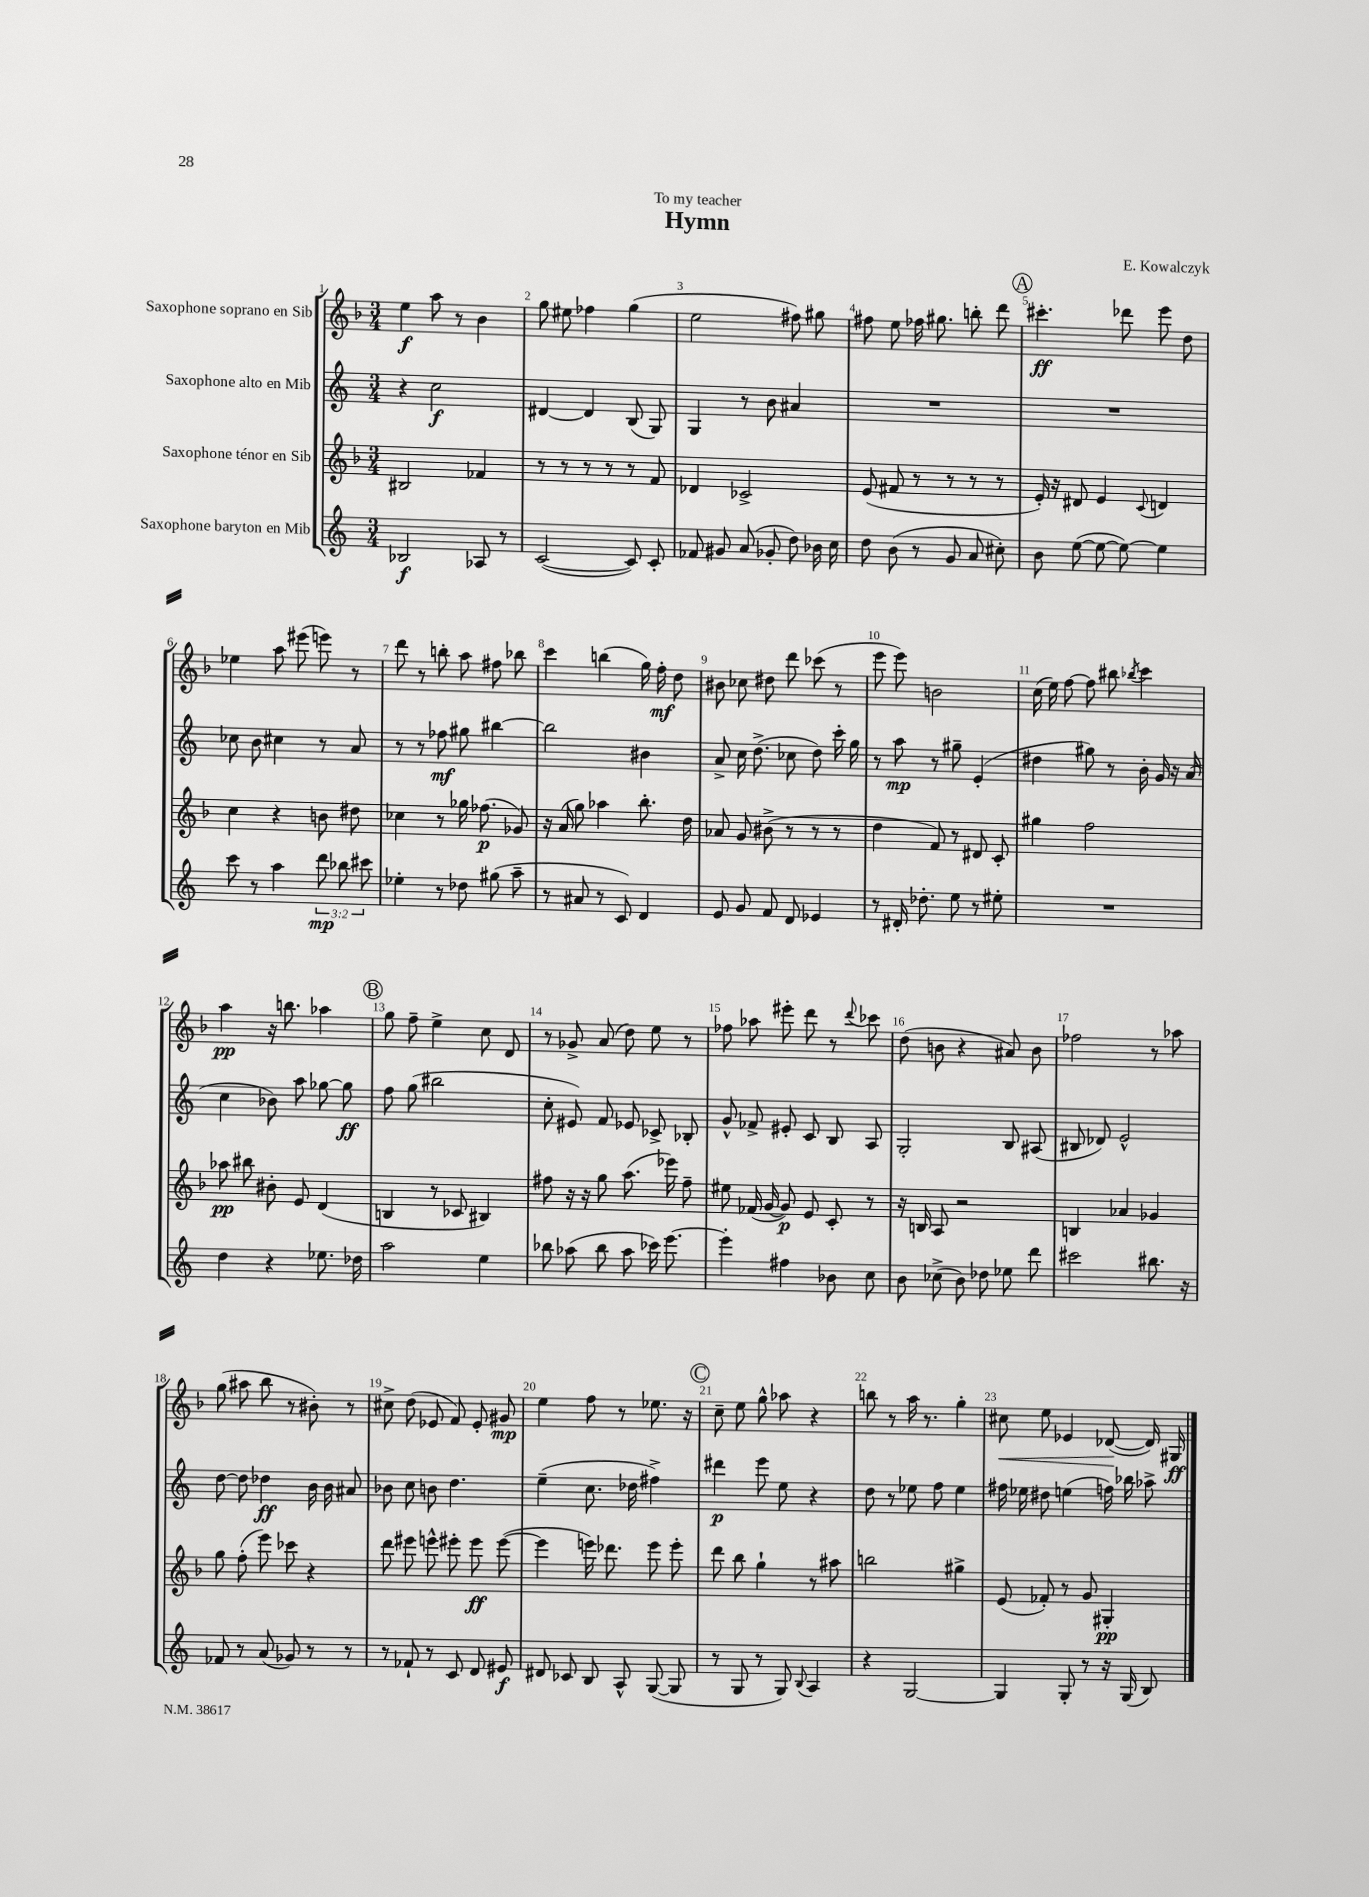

**kern	**kern	**kern	**kern
*staff4	*staff3	*staff2	*staff1
*clefG2	*clefG2	*clefG2	*clefG2
*k[]	*k[b-]	*k[]	*k[b-]
*M3/4	*M3/4	*M3/4	*M3/4
2B-	2B#	4r	4ee
.	.	2cc	8aa
.	.	.	8r
8A-	4f-	.	4b-
8r	.	.	.
=	=	=	=
([2c	8r	[4d#	8gg
.	8r	.	8ee#
.	8r	4d#]	4ff-
.	8r	.	.
8c])	8r	(8B	(4gg
8c'	8f	8G)	.
=	=	=	=
8f-	4d-	4G	2ee
8g#	.	.	.
(8a	2c-^	8r	.
8g-'	.	8b	.
8dd)	.	4a#	8ff#)
16b-	.	.	8gg#
16cc	.	.	.
=	=	=	=
8dd	(8e	2.r	8ff#
(8b	8f#	.	8ee
8r	8r	.	16ff-
.	.	.	8.gg#
8g	8r	.	.
8a	8r	.	8bb'
8cc#')	8r	.	8ddd
=	=	=	=
8b	16e')	2.r	4.ccc#'
.	16r	.	.
([8ee	8d#	.	.
8ee_	4e	.	.
8ee_)	.	.	8ddd-
.	8qqc	.	.
4ee]	4d	.	8eee
.	.	.	8dd
=	=	=	=
8ccc	4cc	8cc-	4ee-
8r	.	8b	.
4aa	4r	4cc#	8aa
.	.	.	(8eee#
12ddd	8b	8r	8eee)
12bb-	.	.	.
.	8dd#	8a	8r
12ccc#	.	.	.
=	=	=	=
4ee-'	4cc-	8r	8ddd
.	.	8r	8r
8r	8r	8ff-	8bb'
8dd-	16gg-	8gg#	8aa
.	(8.ff-	.	.
(8gg#	.	[4bb#	8ff#
8aa~	8g-)	.	8bb-
=	=	=	=
8r	16r	2bb#]	4ccc
.	(16a	.	.
8a#	8gg)	.	.
8r	4aa-	.	(4bb
8c)	.	.	.
4d	8.bb-'	4b#	16gg)
.	.	.	16ff'
.	.	.	8dd
.	16dd	.	.
=	=	=	=
8e	8a-	8a^	8b#
8g	8g	16cc	8cc-
.	.	(8.dd^	.
8f	(8b#^	.	8dd#
8d	8r	8cc-	8ddd
4e-	8r	8dd)	(8ccc-
.	8r	16ccc'	8r
.	.	16gg	.
=	=	=	=
8r	4dd	8r	8eee
16d#'	.	8aa	8eee)
8.dd-'	.	.	.
.	8f)	8r	2b
8ee	8r	8gg#~	.
8r	8d#	(4e'	.
8ee#'	8c'	.	.
=	=	=	=
2.r	4gg#	4dd#	(16cc
.	.	.	16ee)
.	.	.	[8ff
.	2ff	8gg#)	8ff]
.	.	8r	8bb#
.	.	.	8qbb-
.	.	16b'	4ccc
.	.	16g	.
.	.	16r	.
.	.	(16a	.
=	=	=	=
4dd	8aa-	4cc	4aa
.	8bb#	.	.
4r	8b#'	8b-)	16r
.	.	.	8.bb
.	8e	8aa	.
8.ee-	(4d	[8gg-	4aa-
.	.	8gg-]	.
16dd-	.	.	.
=	=	=	=
2aa	4B	8ff	8gg
.	.	(8gg	8ff~
.	8r	2bb#	4ee^
.	8c-	.	.
4ee	4B#)	.	8cc
.	.	.	8d
=	=	=	=
8bb-	8ff#	8cc'	8r
(8aa-	16r	8e#)	8g-^
.	16r	.	.
8bb-	8gg	8f	(8a
8aa-	(8.aa	8e-	8dd)
16ccc-)	.	8c-^	8ee
[8.eee	16eee-)	.	.
.	8ff#~	8B-'	8r
=	=	=	=
4eee']	8ee#	8g^^	8ff-
.	(16f-	8f-^	8aa-
.	[16g	.	.
4ff#	8g])	8e#'	8eee#'
.	8e	8c	8ddd
8b-	8c'	8B	8r
.	.	.	8qqddd
8cc	8r	8A	8ccc-
=	=	=	=
8b	16r	2G'	(8dd
.	16B	.	.
(8cc-^	8A	.	8b
8b)	2r	.	4r
8dd-	.	.	.
8ee-	.	8B	8a#)
8ddd	.	(8A#	8b
=	=	=	=
2ccc#	4B	8B#	2ff-
.	.	8d-)	.
.	4a-	2e^^	.
8.bb#	4g-	.	8r
.	.	.	8aa-
16r	.	.	.
=	=	=	=
8f-	8gg	[8dd	(8gg
8r	(8ff'	8dd]	8aa#
(8a	8eee)	4dd-	8bb-
8g-)	8ccc-	.	8r
8r	4r	16b	8b#')
.	.	16b	.
8r	.	8a#	8r
=	=	=	=
8r	8ddd	8b-	8cc#^
8f-`	8eee#	8cc	(8dd
8r	8eee^^	8b	8e-
8c	8eee#'	4.dd	8f)
8d	8eee#	.	8e-'
8e#	([8eee#	.	8g#
=	=	=	=
8d#	4eee#]	(4ee~	4ee
8c-	.	.	.
8B	16eee)	8.cc	8ff
.	8.ddd-	.	.
8A^^	.	.	8r
.	.	16dd-	.
([8G	8eee	4ff#^)	8.ee-
8G]	8eee'	.	.
.	.	.	16r
=	=	=	=
8r	8ddd	4ddd#	8cc~
8G	8bb-	.	8ee
8r	4gg`	8eee	8gg^^
8G)	.	8ee	8aa-
8qqB	.	.	.
4A	8r	4r	4r
.	8aa#	.	.
=	=	=	=
4r	2bb	8dd	8bb
.	.	8r	8r
[2G	.	8ee-	16aa
.	.	.	8.r
.	.	8ff	.
.	4gg#^	4ee-	4gg'
=	=	=	=
4G]	(8e	16ff#	8cc#
.	.	16ee-	.
.	8f-')	8dd#	8ee
8G'	8r	(4ee	4e-
8r	8g	.	.
16r	4G#'	16ff)	([8d-
(16G	.	16bb-	.
8B)	.	8aa-^	16d-])
.	.	.	16G#
==	==	==	==
*-	*-	*-	*-
